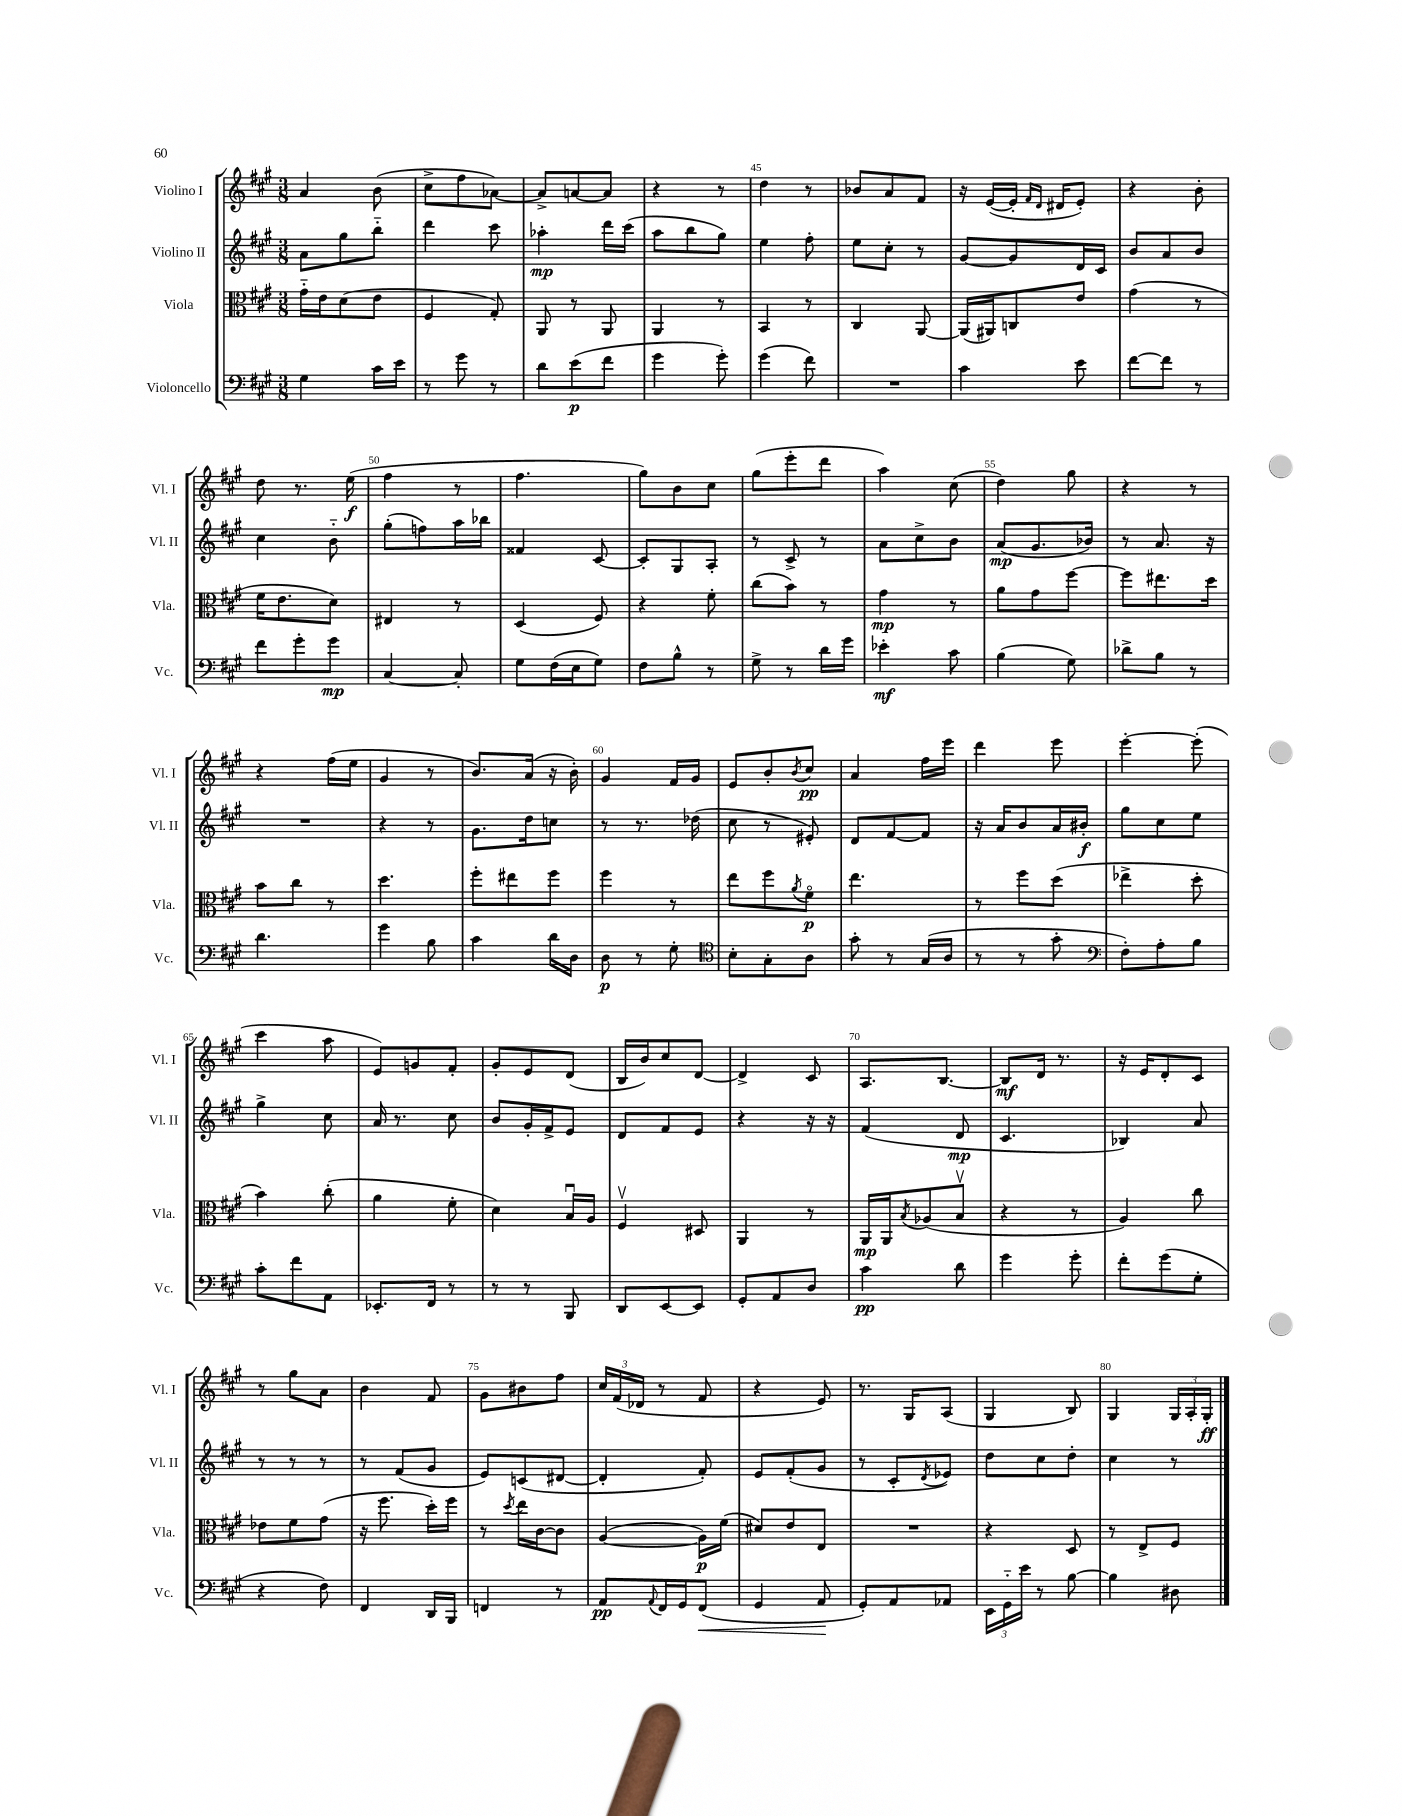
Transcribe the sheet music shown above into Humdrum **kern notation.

**kern	**kern	**kern	**kern
*staff4	*staff3	*staff2	*staff1
*clefF4	*clefC3	*clefG2	*clefG2
*k[f#c#g#]	*k[f#c#g#]	*k[f#c#g#]	*k[f#c#g#]
*M3/8	*M3/8	*M3/8	*M3/8
4G#\	16g#'~\LL	8a\L	4a/
.	16e\J	.	.
.	(8d\	8gg#\	.
16c#\LL	8e\J	8bb'~\J	(8b\
16e\JJ	.	.	.
=	=	=	=
8r	4F#/	4ddd\	8cc#^\L
8g#\	.	.	8ff#\
8r	8G#'/)	8ccc#\	[8a-\J)
=	=	=	=
8d\L	8AA/	4aa-'\	8a-^/]L
(8e\	8r	.	[8a/
8f#\J	8AA/	16ddd\LL	8a/]J
.	.	(16ccc#\JJ	.
=	=	=	=
4g#\	4AA/	8aa\L	4r
.	.	8bb\	.
8g#'\)	8r	8gg#\J)	8r
=	=	=	=
(4g#\	4BB/	4ee\	4dd\
8f#\)	8r	8ff#'\	8r
=	=	=	=
4.r	4C#/	8ee\L	8b-/L
.	.	8cc#'\J	8a/
.	[8AA/	8r	8f#/J
=	=	=	=
4c#\	(16AA/]LL	[8g#/L	16r
.	16AA#/J)	.	([16e/LL
.	8C/	8g#/]	16e'/]JJ
.	.	.	16qqf#/LL
.	.	.	16qqd/JJ
.	.	.	16d#/LK
8e\	8e/J	16d/L	8e'/J)
.	.	16c#/JJ	.
=	=	=	=
[8f#\L	(4g#\	8b/L	4r
8f#\]J	.	8a/	.
8r	8r	8b/J	8b'\
=	=	=	=
8f#\L	16f#\LK	4cc#\	8dd\
.	8.e\	.	.
8g#'\	.	.	8.r
8g#\J	8d\J)	8b'~\	.
.	.	.	(16ee\
=	=	=	=
[4C#/	4E#/	(8gg#'\L	4ff#\
.	.	8ff\)	.
8C#'/]	8r	16aa\L	8r
.	.	16bb-\JJ	.
=	=	=	=
8G#\L	(4D/	4f##/	4.ff#\
(16F#\L	.	.	.
16E\J	.	.	.
8G#\J)	8F#/)	[8c#/	.
=	=	=	=
8F#\L	4r	8c#'/]L	8gg#\L)
8B^^\J	.	8G#/	8b\
8r	8f#'\	8A'/J	8cc#\J
=	=	=	=
8G#^\	(8cc#\L	8r	(8gg#\L
8r	8b\J)	8c#^/	8eee'\
16d\LL	8r	8r	8ddd\J
16g#\JJ	.	.	.
=	=	=	=
4e-'\	4g#\	8a\L	4aa\)
.	.	8cc#^\	.
8c#\	8r	8b\J	(8cc#\
=	=	=	=
(4B\	8a\L	(8a/L	4dd\)
.	8g#\	8.g#/	.
8G#\)	[8ff#\J	.	8gg#\
.	.	16b-/Jk)	.
=	=	=	=
8d-^\L	8ff#\]L	8r	4r
8B\J	8.ee#\	8.a/	.
8r	.	.	8r
.	16dd\Jk	16r	.
=	=	=	=
4.d\	8b\L	4.r	4r
.	8cc#\J	.	.
.	8r	.	(16ff#\LL
.	.	.	16ee\JJ
=	=	=	=
4g#\	4.dd\	4r	4g#/
8B\	.	8r	8r
=	=	=	=
4c#\	8ff#'\L	8.g#\L	8.b/L)
.	8ee#\	.	.
.	.	16dd\k	(16a/Jk
16d\LL	8ff#\J	8cc\J	16r
16D\JJ	.	.	16b'\)
=	=	=	=
8D\	4ff#\	8r	4g#/
8r	.	8.r	.
8G#'\	8r	.	16f#/LL
.	.	(16dd-\	16g#/JJ
=	=	=	=
*clefC4	*	*	*
8B'\L	8ee\L	8cc#\	8e/L
8G#'\	8ff#\	8r	8b'/
.	8qa/	.	8qb/
8A\J	8f#o\J	8e#'/)	8cc#/J
=	=	=	=
8g#'\	4.ee\	8d/L	4a/
8r	.	[8f#/	.
(16G#/LL	.	8f#/]J	16ff#\LL
16A/JJ	.	.	16eee\JJ
=	=	=	=
8r	8r	16r	4ddd\
.	.	16a/LK	.
8r	8ff#\L	8b/	.
8g#'\	(8dd\J	16a/L	8eee\
.	.	16b#'/JJ	.
=	=	=	=
*clefF4	*	*	*
8F#'\L)	4ee-^\	8gg#\L	[4eee'\
8A'\	.	8cc#\	.
8B\J	8dd'\	8ee\J	(8eee'\]
=	=	=	=
8c#'\L	4b\)	4gg#^\	4ccc#\
8f#\	.	.	.
8AA\J	(8cc#'\	8cc#\	8aa\
=	=	=	=
8.EE-'/L	4a\	16a/	8e/L)
.	.	8.r	.
.	.	.	8g/
16FF#/Jk	.	.	.
8r	8f#'\	8cc#\	8f#'/J
=	=	=	=
8r	4d\)	8b/L	8g#'/L
8r	.	16g#'/L	8e/
.	.	16f#^/J	.
8BBB/	16Bu/LL	8e/J	(8d/J
.	16A/JJ	.	.
=	=	=	=
8DD/L	4F#v/	8d/L	16B/LL
.	.	.	16b/J)
[8EE/	.	8f#/	8cc#/
8EE/]J	8D#/	8e/J	[8d/J
=	=	=	=
8GG#'/L	4AA/	4r	4d^/]
8AA/	.	.	.
8D/J	8r	16r	8c#/
.	.	16r	.
=	=	=	=
4c#\	16AA/LL	(4f#/	8.A/L
.	16AA/J	.	.
.	8qB/	.	.
.	(8A-/	.	.
.	.	.	[8.B/J
8d\	8Bv/J	8d/	.
=	=	=	=
4g#\	4r	4.c#/	8B/]L
.	.	.	16d/Jk
.	.	.	8.r
8g#'\	8r	.	.
=	=	=	=
8f#'\L	4A/)	4B-/)	16r
.	.	.	16e/LK
(8g#\	.	.	8d'/
8G#'\J	8cc#\	8a/	8c#/J
=	=	=	=
4r	8e-\L	8r	8r
.	8f#\	8r	8gg#\L
8F#\)	(8g#\J	8r	8a\J
=	=	=	=
4FF#/	16r	8r	4b\
.	8.ff#\	.	.
.	.	(8f#/L	.
16DD/LL	16dd'\LL)	8g#/J	8f#/
16BBB/JJ	16ff#\JJ	.	.
=	=	=	=
4FF/	8r	8e/L)	8g#\L
.	8qdd/	.	.
.	16ee\LL	(8c/	8b#\
.	[16c#\J	.	.
8r	8c#\]J	[8d#/J	8ff#\J
=	=	=	=
8AA/L	([4A/	4d#'/]	24cc#/LL
.	.	.	(24f#/
.	.	.	24d-/JJ
8qqAA/	.	.	.
16FF#/L	.	.	8r
16GG#/J	.	.	.
(8FF#/J	16A\]LL)	8f#'/)	8f#/
.	(16f#\JJ	.	.
=	=	=	=
4GG#/	8d#/L)	8e/L	4r
.	8e/	(8f#'/	.
8AA/	8E/J	8g#/J	8e/)
=	=	=	=
8GG#'/L)	4.r	8r	8.r
8AA/	.	8c#'/L	.
.	.	.	16G#/LK
.	.	8qd/	.
8AA-/J	.	8e-/J)	(8A/J
=	=	=	=
24EE\LL	4r	8dd\L	4G#/
24GG#'~\	.	.	.
24e\JJ	.	.	.
8r	.	8cc#\	.
[8B\	8D/	8dd'\J	8B/)
=	=	=	=
4B\]	8r	4cc#\	4G#/
.	8E^/L	.	.
8D#\	8F#/J	8r	24G#/LL
.	.	.	24A'/
.	.	.	24G#'/JJ
==	==	==	==
*-	*-	*-	*-
